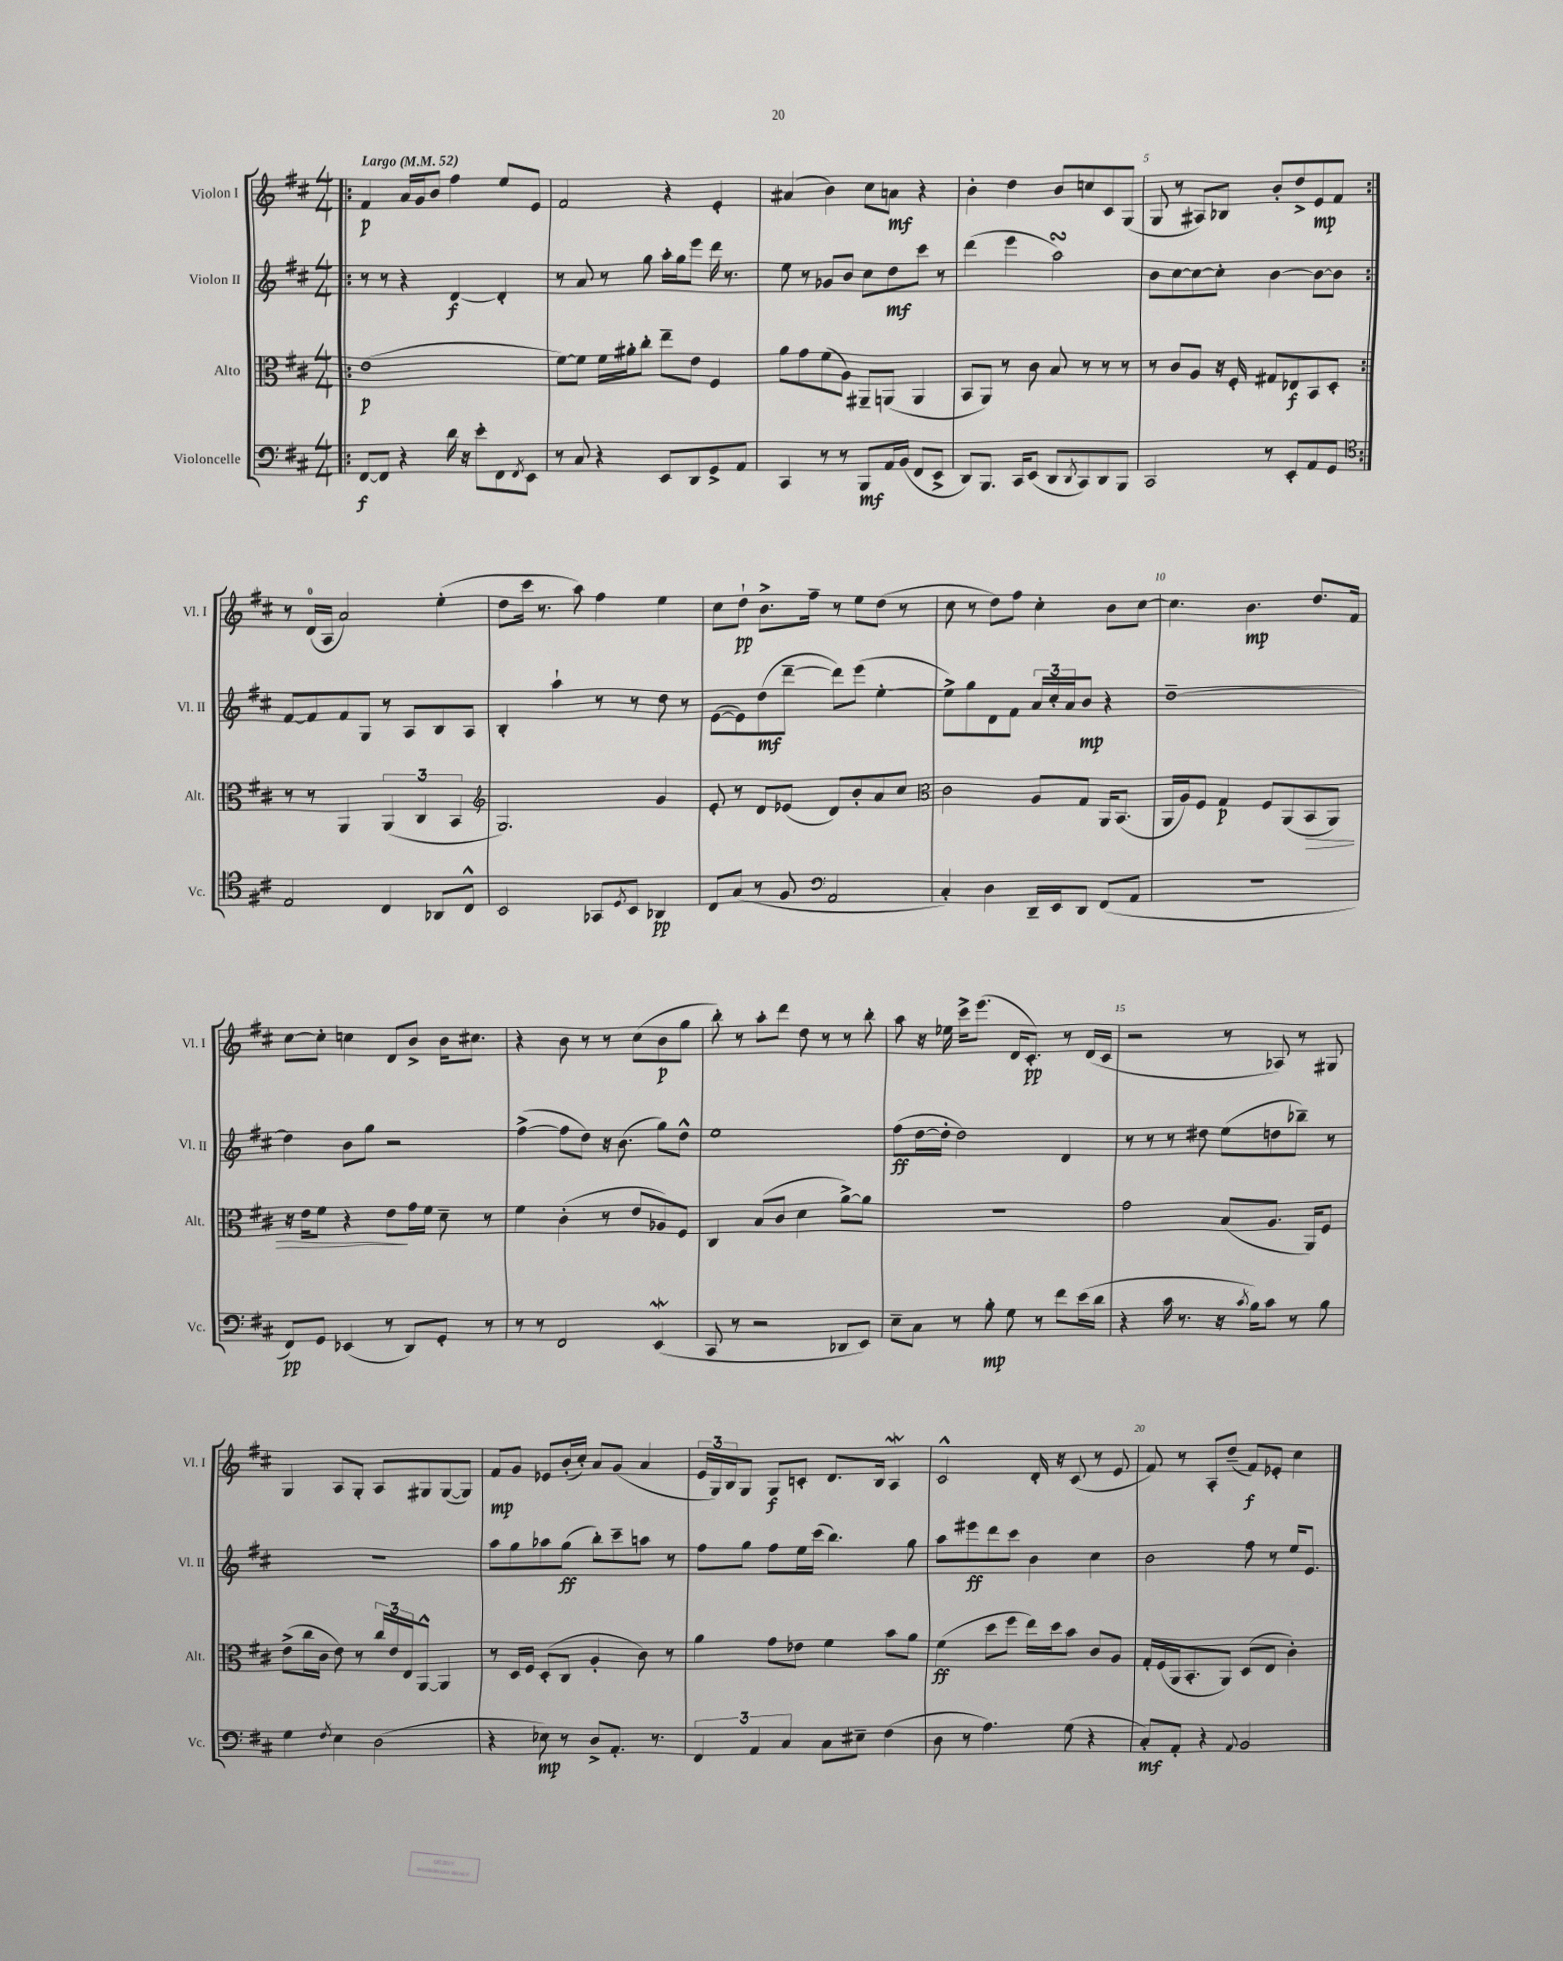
<<
\new StaffGroup <<
\new Staff = "s0" \with { instrumentName = "Violon I" shortInstrumentName = "Vl. I" } {
    \clef treble \key d \major \numericTimeSignature \time 4/4 \tempo "Largo" 4 = 52
    \repeat volta 2 { \bar ".|:" fis'4\p a'16 g'16 b'8 fis''4 e''8 e'8 |
    fis'2 r4 e'4-. |
    ais'4( b'4) cis''8 a'8\mf r4 |
    b'4-. d''4 b'8 c''8 cis'8 g8( |
    g8 r8 ais8) bes8 b'8-. d''8-> e'8\mp fis'8 | }
    r8 d'16-0( a16 a'2) e''4-.( |
    d''8 cis'''16 r8. a''8) fis''4 e''4 |
    cis''8 d''8-!\pp b'8.-> fis''16-- r8 e''8 d''8( r8 |
    cis''8 r8 d''8) fis''8 cis''4-. b'8 cis''8~ |
    cis''4. b'4.\mp d''8. fis'16 |
    cis''8~ cis''8-. c''4 d'8 b'8-> b'16 cis''8. |
    r4 b'8 r8 r8 cis''8( b'8\p g''8 |
    b''8-.) r8 a''8-. d'''8 d''8 r8 r8 b''8-. |
    a''8 r16 ees''16 cis'''16-> e'''8.( d'16 cis'8.-.\pp) r8 d'16( cis'16 |
    r2 r8 aes8) r8 gis8 |
    g4 a8 g8-. a8 gis8 gis8~( gis8) |
    fis'8\mp g'8 ees'8 b'16-.( cis''16-.) a'8 g'8( a'4 |
    \tuplet 3/2 { e'16 g16) b16 } g8 g8\f c'8-. d'8. b16 a4\mordent |
    cis'2-^ d'16-. r16 cis'8( r8 e'8 |
    fis'8) r8 a8-. d''8--( fis'8\f) ees'8-. cis''4 \bar "|." |
}
\new Staff = "s1" \with { instrumentName = "Violon II" shortInstrumentName = "Vl. II" } {
    \clef treble \key d \major \numericTimeSignature \time 4/4
    \repeat volta 2 { \bar ".|:" r8 r8 r4 d'4~\f d'4-. |
    r8 a'8 r8 g''8 a''16-. g''16 e'''8 d'''16 r8. |
    e''8 r8 ges'8 b'8 cis''8 d''8\mf cis'''8 r8 |
    d'''4( e'''4 a''2\turn) |
    b'8 cis''8~ cis''8~ cis''8-. b'4~ b'8~ b'8 | }
    fis'8~ fis'8 fis'8 g8 r8 a8 b8 a8 |
    b4-. a''4-! r8 r8 d''8 r8 |
    e'8~( e'8) d''8\mf( d'''8~-- d'''8) e'''8( e''4~-. |
    e''8->) g''8 d'8 fis'8 \tuplet 3/2 { a'16 cis''16-. a'16 } b'8\mp r4 |
    d''1~-- |
    d''4 b'8 g''8 r2 |
    fis''4~->( fis''8 d''8) r16 b'8.( g''8) d''8-^ |
    e''1 |
    fis''8\ff( d''16~ d''16-. d''2) d'4 |
    r8 r8 r8 dis''8 e''8( d''8 bes''8--) r8 |
    r1 |
    a''8 g''8 aes''8 g''8\ff( b''8-.) cis'''8-- a''8 r8 |
    fis''8 g''8 fis''8 e''16 cis'''16( b''4.) g''8 |
    a''8 eis'''8\ff d'''8 cis'''8 b'4 cis''4 |
    b'2 fis''8 r8 e''16 e'8. \bar "|." |
}
\new Staff = "s2" \with { instrumentName = "Alto" shortInstrumentName = "Alt." } {
    \clef alto \key d \major \numericTimeSignature \time 4/4
    \repeat volta 2 { \bar ".|:" e'1\p( |
    fis'8~) fis'8 fis'16 ais'16-. cis''8-. e''8-- e'8 fis4 |
    a'8 g'8 fis'8( a8) ais,8-- a,8( a,4 |
    b,8 a,8) r8 cis'8 b8 r8 r8 r8 |
    r8 cis'8 a8 r16 fis16-. gis8 ees8\f b,8 d8-. | }
    r8 r8 a,4 \tuplet 3/2 { a,4( cis4 b,4 } |
    \clef treble g2.) g'4 |
    e'8-. r8 d'8 ees'8( d'8) b'8-. a'8 cis''8 |
    \clef alto cis'2 a8 g8 a,16 b,8.( |
    a,16 a16) fis8 g4\p fis8 a,8( b,8\> a,8) |
    r16 e'16 fis'8 r4 e'8\! g'16 fis'16 d'8-- r8 |
    fis'4 cis'4-.( r8 e'8 aes8) fis8 |
    cis4 b8( cis'8 d'4 a'8~->) a'8 |
    R1 |
    g'2 b8( a8. a,16) fis8 |
    e'8->( cis''16 cis'16 e'8) r8 \tuplet 3/2 { cis''16 e'16 e16 } a,8~-^ a,4 |
    r8 d16 fis16 d8-.( cis8 a4-. cis'8) r8 |
    a'4 g'8 ees'8 fis'4 b'8 a'8 |
    fis'4\ff( d''8 fis''8 e''16) d''16 b'8 cis'8 a8 |
    g16-. fis16( a,16 b,8.-. a,8) d8( e8 cis'4-.) \bar "|." |
}
\new Staff = "s3" \with { instrumentName = "Violoncelle" shortInstrumentName = "Vc." } {
    \clef bass \key d \major \numericTimeSignature \time 4/4
    \repeat volta 2 { \bar ".|:" fis,8~\f fis,8 r4 d'16 r16 e'8-. fis,8 \acciaccatura { fis,8 } e,8 |
    r8 cis8 r4 e,8 d,8 g,8-> a,8 |
    cis,4 r8 r8 b,,8\mf a,16 b,16( fis,8 e,8-> |
    d,8) b,,8. cis,16 e,8( d,8 \acciaccatura { d,8 } cis,8) d,8 b,,8 |
    cis,2 r8 e,8-. a,8 g,8 | }
    \clef tenor e2 cis4 aes,8 cis8-^ |
    b,2 ges,8 \acciaccatura { d8 } b,8 aes,4\pp |
    cis8 g8( r8 fis8 \clef bass a,2 |
    cis4-.) d4 d,16-- e,16 d,8 fis,8( a,8 |
    R1 |
    fis,8\pp) g,8 ees,4( r8 d,8) g,8-. r8 |
    r8 r8 fis,2 e,4\mordent( |
    cis,8 r8 r2 des,8 e,8) |
    e8-- cis8 r8 b8-.\mp g8 r8 fis'8 e'16( d'16 |
    r4 cis'16 r8. r16 \acciaccatura { cis'8 } b16) cis'8 r8 b8 |
    g4 \acciaccatura { fis8 } e4 d2( |
    r4 ees8\mp) r8 d8-> a,8.-. r8. |
    \tuplet 3/2 { fis,4 a,4 cis4 } cis8 eis8-- fis4( |
    d8 r8 a4.) g8( r4 |
    cis8-.\mf) a,8-. r4 \appoggiatura { a,8 } b,2 \bar "|." |
}
>>
>>
\layout { \context { \Score \override BarNumber.break-visibility = ##(#f #t #t) barNumberVisibility = #(every-nth-bar-number-visible 5) } }
